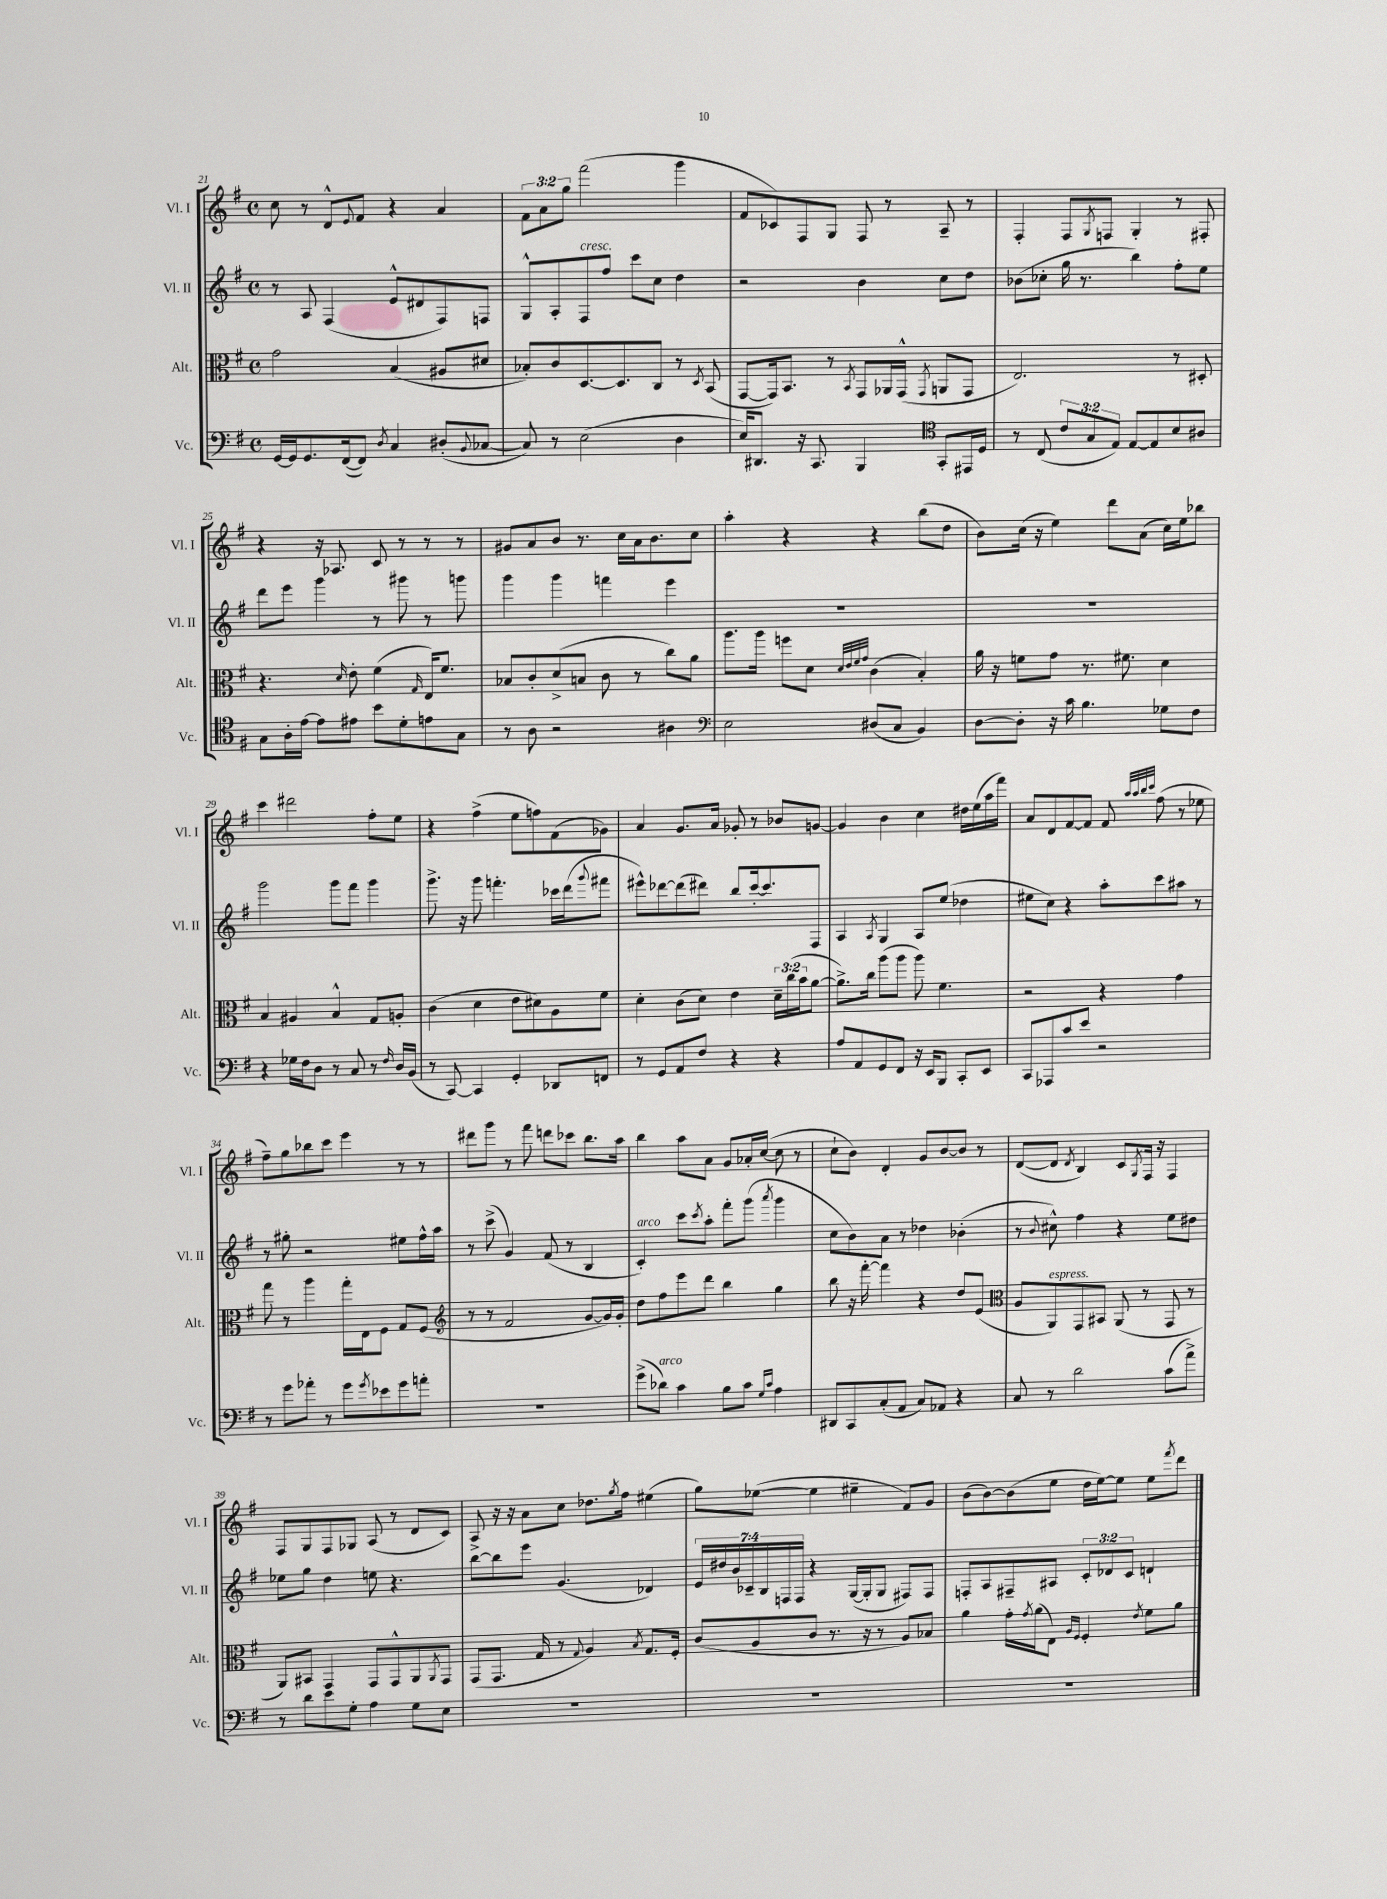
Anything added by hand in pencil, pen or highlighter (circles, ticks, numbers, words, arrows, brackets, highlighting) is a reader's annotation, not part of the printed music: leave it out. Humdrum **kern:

**kern	**kern	**kern	**kern
*part4	*part3	*part2	*part1
*staff4	*staff3	*staff2	*staff1
*I"Vc.	*I"Alt.	*I"Vl. II	*I"Vl. I
*I'Vc.	*I'Alt.	*I'Vl. II	*I'Vl. I
*clefF4	*clefC3	*clefG2	*clefG2
*k[f#]	*k[f#]	*k[f#]	*k[f#]
*M4/4	*M4/4	*M4/4	*M4/4
*met(c)	*met(c)	*met(c)	*met(c)
=21	=21	=21	=21
[16GG/LL	2g\	8r	8cc\
16GG/J]	.	.	.
8.GG/	.	8A/	8r
.	.	(4F#/	8d^^/L
([16FF#/k	.	.	.
.	.	.	8qqe/
8FF#/J])	.	.	8f#/J
8qD/	.	.	.
4C/	(4B/	8e^^/L	4r
.	.	8d#X/	.
(8D#X'/L	8A#X/L	8F#/)	4a/
8qqBB/	.	.	.
[8C-X/J	8d#X/J	8Fn/J	.
=22	=22	=22	=22
8C-/])	8B-X'/L)	8G^^/L	12f#\L
.	.	.	12a\
8r	8c/	8A'/	.
.	.	.	12gg\J
!	!	!LO:TX:a:i:t=cresc.	!
(2E\	[8.D/	8F#/	(2fff#\
.	.	8ff#/J	.
.	8.D/]	.	.
.	.	8ccc\L	.
.	8C/J	8cc\J	.
4D\	8r	4dd\	4ggg\
.	8qD/	.	.
.	(8BB/	.	.
=23	=23	=23	=23
16E/KL)	[8GG/L	2r	8f#/L
8.DD#X/J	.	.	.
.	16GG/k])	.	8c-X/)
.	8.BB/J	.	.
16r	.	.	8F#/
8.CC/	.	.	.
.	8r	.	8G/J
.	8qBB/	.	.
4BBB/	8GG/L	4b\	8F#/
.	16AA-X/L	.	8r
.	(16GG^^/JJ	.	.
*clefC4	*	*	*
.	8qGG/	.	.
8GG'/L	8AAn/L	8cc\L	8A~/
16EE#X/L	8GG/J	8dd\J	8r
16D/JJ	.	.	.
=24	=24	=24	=24
8r	2.E/)	(8b-X\L	4F#'/
(8C/	.	8cc-X'\J	.
12c/L	.	16gg\	8F#/L
.	.	8.r	.
12G/	.	.	.
.	.	.	8qG/
.	.	.	8Fn/J
12E/J)	.	.	.
[8E/L	.	4bb\)	4G'/
8E/]	.	.	.
8B/	8r	8ff#'\L	8r
8A#X/J	8D#X'/	8ee\J	8F#X'/
!!LO:LB:g=z
=25	=25	=25	=25
8G\L	4.r	8ddd\L	4r
16A'\L	.	8eee\J	.
[16e\JJ	.	.	.
8e\L]	.	4ggg\	16r
.	.	.	8.A-X/
.	16qqd/	.	.
8e#X\J	8e'\	.	.
8b\L	(4f#\	8r	8c/
8d'\	.	8ggg#X\	8r
.	16qqG/	.	.
8en\	16E/KL)	8r	8r
.	8.f#/J	.	.
8G\J	.	8gggn\	8r
=26	=26	=26	=26
8r	8B-X/L	4ggg\	8g#X/L
8A\	8c'/	.	8a/
2r	(8d^/	4ggg\	8b/J
.	8Bn/J	.	8.r
.	8c\	4fffn\	.
.	.	.	16cc\LL
.	8r	.	16a\J
.	.	.	8.b\
4A#X\	8cc\L)	4eee\	.
.	8a\J	.	8cc\J
=27	=27	=27	=27
*clefF4	*	*	*
2E\	8.aa\L	1r	4aa'\
.	16aa\Jk	.	.
.	8ffn\L	.	4r
.	8d\J	.	.
.	32qqd/LLL	.	.
.	32qqe/	.	.
.	32qqf#/	.	.
.	32qqg/JJJ	.	.
(8D#X/L	(4c\	.	4r
8C/J	.	.	.
4BB/)	4B'/)	.	(8bb\L
.	.	.	8dd\J
=28	=28	=28	=28
[8D\L	16a\	1r	8b\L)
.	16r	.	.
8D'\J]	8fn\L	.	(16cc\Jk
.	.	.	16r
16r	8g\J	.	4ee\)
16c\	.	.	.
4.B\	8.r	.	.
.	.	.	8ddd\L
.	8.f#X\	.	.
.	.	.	(8a\J
8G-X\L	4d\	.	16cc\LL)
.	.	.	16ee\J
8F#\J	.	.	8bb-X\J
!!LO:LB:g=z
=29	=29	=29	=29
4r	4B/	2ggg\	4ccc\
16G-X\LL	4A#X/	.	2ddd#X\
16F#\J	.	.	.
8D\J	.	.	.
8r	4B^^/	8ggg\L	.
8C/	.	8fff#\J	.
8r	8G/L	4ggg\	8ff#'\L
16qqF#/	.	.	.
16D/LL	8An'/J	.	8ee\J
(16BB/JJ	.	.	.
=30	=30	=30	=30
8r	(4c\	8.ggg^\	4r
[8CC/)	.	.	.
.	.	16r	.
4CC/]	4d\	8ggg\	(4ff#^\
.	.	4.fffn'\	.
4GG'/	8e\L	.	8ee\L
.	8d#X\)	.	8ffn\)
8DD-X/L	8A\	16ccc-X\LL	(8f#\
.	.	(16ddd\J	.
.	.	8qqggg/	.
8FFn/J	8f#\J	8fff#X\J	8g-X\J)
=31	=31	=31	=31
8r	4d'\	8eee#X^^\L)	4a/
8GG/L	.	[8ddd-X\	.
8AA/	(8c\L	(8ddd-\]	8.g/L
8F#/J	8d\J)	8ddd#X\J)	.
.	.	.	16a/Jk
4r	4e\	8bb/L	8g-X'/
.	.	[16ccc'/k	8r
.	.	8.ccc/]	.
4r	24d~\LL	.	8b-X/L
.	(24cc\	.	.
.	24b\J	.	.
.	[8a\J	8F#/J	[8gn/J
=32	=32	=32	=32
8A/L	8.a^\L])	4A/	4g/]
8AA/	.	.	.
.	16cc\Jk	.	.
.	.	8qA/	.
8GG/	(8aa\L	4G/	4b\
8FF#/J	8aa\J	.	.
16r	8aa\)	8A/L	4cc\
16EE/KL	.	.	.
8BBB/J	4.f#\	(8ee/J	.
8CC'/L	.	4dd-X\	16dd#X\LL
.	.	.	(16ee\
8EE/J	.	.	16aa\
.	.	.	16fff#\JJ)
=33	=33	=33	=33
8CC/L	2r	8ee#X\L	8a/L
8AAA-X/	.	8cc\J)	8d/
8c/	.	4r	[8f#/
8e/J	.	.	8f#/J]
2r	4r	8aa'\L	8f#/
.	.	.	32qqaa/LLL
.	.	.	32qqaa/
.	.	.	32qqbb/
.	.	.	32qqccc/JJJ
.	.	8ccc\	(8ff#\
.	4g\	8aa#X\J	8r
.	.	8r	8ee-X\
!!LO:LB:g=z
=34	=34	=34	=34
8r	8gg\	8r	8ff#~\L)
8g\L	8r	8gg#X'\	8gg\
8a-X'\J	4aa\	2r	8bb-X\
8r	.	.	8ccc\J
8g\L	16gg'\LL	.	4eee\
.	16E\J	.	.
8qg/	.	.	.
8e-X\	8F#\J	.	.
8g\	8G/L	8ee#X\L	8r
8an'\J	(8F#/J	16ff#^^\L	8r
.	.	16aa\JJ	.
=35	=35	=35	=35
*	*clefG2	*	*
1r	8r	8r	8ddd#X\L
.	8r	(8ccc^\	8ggg\J
.	2f#/	4g/)	8r
.	.	.	8fff#\
.	.	(8f#/	8dddn\L
.	.	8r	8ccc-X\J
.	[8g/L	4B/	8.bb\L
.	16g/L])	.	.
.	16g'/JJ	.	16aa\Jk
=36	=36	=36	=36
!	!	!LO:TX:a:i:t=arco	!
(8g^\L	8dd\L	4c'/)	4bb\
!LO:TX:a:i:t=arco	!	!	!
8d-X\J)	8ff#\	.	.
4c\	8eee\	8ccc\L	8aa\L
.	.	8qccc/	.
.	8ddd\J	8aa'\J	8a\J
8B\L	4bb\	8fff#'\L	8g/L
8c\J	.	(8ggg\J	16a-X'/L
.	.	.	([16cc/JJ
16qqG/LL	.	.	.
16qqc/JJ	.	8qaaa/	.
4A\	4gg\	4ggg\	8cc\]
.	.	.	8r
=37	=37	=37	=37
8DD#X/L	8bb\	8cc\L	8cc`\L
8CC/	16r	8b\)	8b\J)
.	[16fff#'\	.	.
(8C'/	4fff#\]	8a\J	4d'/
8AA/J	.	8r	.
8C/L)	4r	4dd-X\	8g/L
8AA-X/J	.	.	[8b/
4r	8dd/L	(4b-X'\	8b/J]
.	(8e/J	.	8r
=38	=38	=38	=38
*	*clefC3	*	*
8C/	8A/L	8r	([8d/L
.	.	8qqb/	.
!	!LO:TX:a:i:t=espress.	!	!
8r	8AA/)	8cc#X^^\)	8d/J]
.	.	.	8qd/
2d\	8GG/	4ff#\	4B/)
.	8BB#X/J	.	.
.	(8AA/	4r	8c/L
.	.	.	8qG/
.	8r	.	16F#/Jk
.	.	.	16r
(8c\L	8GG/	8ee\L	4F#/
8a^\J)	8r	8dd#X\J	.
!!LO:LB:g=z
=39	=39	=39	=39
8r	8AA/L)	8ee-X\L	8F#/L
8d\L	8BB#X/J	8gg\J	8G/
8e\	4GG/	4dd\	8F#/
8G'\J	.	.	8G-X/J
4A\	8GG/L	8een\	(8A/
.	8GG^^/	4.r	8r
8G\L	8AA/	.	8d/L
.	8qAA/	.	.
8E\J	8GG/J	.	8c/J)
=40	=40	=40	=40
1r	(8GG/L	[8bb\L	8A^/
.	8.GG/J	8bb\]	16r
.	.	.	16r
.	.	8eee\J	8a\L
.	16G/	.	.
.	8r	(4.g/	8cc\J
.	8qqG/	.	.
.	4A/)	.	8.dd-X\L
.	.	.	8qgg/
.	.	.	16ff#\Jk
.	8qB/	.	.
.	8.G/L	4d-X/)	(4ee#X\
.	16F#'/Jk	.	.
=41	=41	=41	=41
1r	(8c/L	28e/LL	8gg\L)
.	.	28dd#X/	.
.	.	28b/	.
.	.	28c-X~/	.
.	8A/	.	([8ee-X\J
.	.	28B/	.
.	.	28Fn/	.
.	.	28F/JJ	.
.	8c/J	4r	4ee-\]
.	8.r	.	.
.	.	([16G/LL	4ee#X~\
.	16r	16G'/J]	.
.	8r	8G/J	.
.	8A/L)	8F#X/L)	8f#/L)
.	8B-X/J	8F#/J	8g/J
=42	=42	=42	=42
1r	4a\	8Fn'/L	(8b\L
.	.	8A/	[8b\)
.	16g'\LL	8F#X~/	(8b\]
.	8qg/	.	.
.	(16a\J	.	.
.	8E\J)	8A#X/J	8ee\J
.	16qqA/LL	.	.
.	16qqF#/JJ	.	.
.	4F#'/	12c'/L	16dd\LL
.	.	.	[16ee\J)
.	.	12d-X/	.
.	.	.	8ee\J]
.	.	12c/J	.
.	8qe/	.	.
.	8f#\L	4dn`/	8ee\L
.	.	.	8qfff#/
.	8a\J	.	8ddd\J
==	==	==	==
*-	*-	*-	*-
